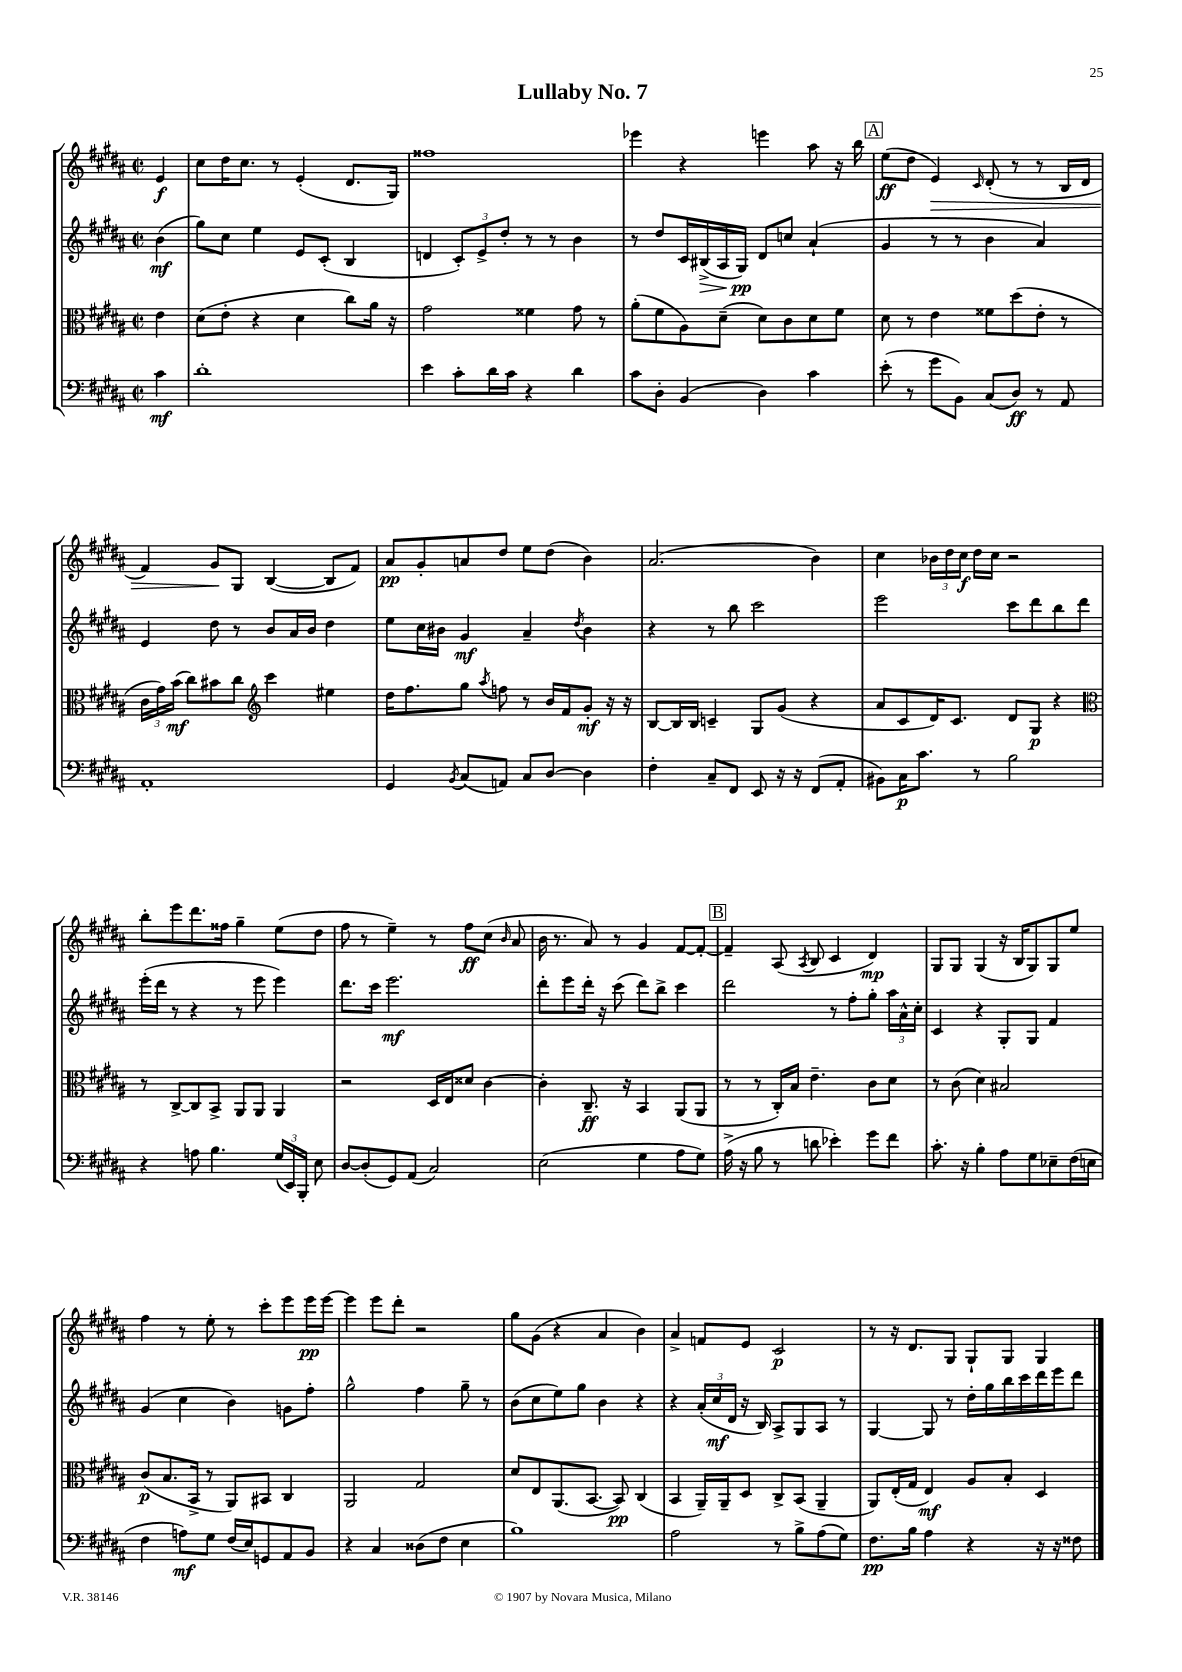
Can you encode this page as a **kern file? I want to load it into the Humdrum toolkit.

**kern	**kern	**kern	**kern
*staff4	*staff3	*staff2	*staff1
*clefF4	*clefC3	*clefG2	*clefG2
*k[f#c#g#d#a#]	*k[f#c#g#d#a#]	*k[f#c#g#d#a#]	*k[f#c#g#d#a#]
*M2/2	*M2/2	*M2/2	*M2/2
*met(c|)	*met(c|)	*met(c|)	*met(c|)
4c#\	4e\	(4b\	4e/
=	=	=	=
1d#'	(8d#\L	8gg#\L)	8cc#\L
.	8e'\J	8cc#\J	16dd#\K
.	.	.	8.cc#\J
.	4r	4ee\	.
.	.	.	8r
.	4d#\	8e/L	(4e'/
.	.	(8c#'/J	.
.	8cc#\L)	4B/	8.d#/L
.	16a#\Jk	.	.
.	16r	.	16G#/Jk)
=	=	=	=
4e\	2g#\	4d/	1ff##
8c#'\L	.	12c#'/L)	.
.	.	12e^/	.
16d#\L	.	.	.
.	.	12dd#'/J	.
16c#\JJ	.	.	.
4r	4f##\	8r	.
.	.	8r	.
4d#\	8g#\	4b\	.
.	8r	.	.
=	=	=	=
8c#\L	(8a#'\L	8r	4eee-\
8D#'\J	8f#\	8dd#/L	.
(4BB/	8A#\)	16c#/L	4r
.	.	(16B#^/	.
.	(8d#~\J	16A#/	.
.	.	16G#/JJ)	.
4D#\)	8d#\L)	8d#/L	4eee\
.	8c#\	8cc/J	.
4c#\	8d#\	(4a#`/	8aa#\
.	8f#\J	.	16r
.	.	.	16bb\
=	=	=	=
(8e'\	8d#\	4g#/	(8ee\L
8r	8r	.	8dd#\J
8g#\L	4e\	8r	4e/)
8BB\J)	.	8r	.
.	.	.	16qqc#/
(8C#/L	8f##\L	4b\	(8d#'/
8D#/J)	(8dd#\	.	8r
8r	8e'\J	4a#/)	8r
8AA#/	8r	.	16B/LL
.	.	.	16d#/JJ
=	=	=	=
1AA#'	24c#\LL	4e/	4f#/)
.	24g#\)	.	.
.	(24b\JJ	.	.
.	8cc#\L)	.	.
.	8b#\	8dd#\	8g#/L
.	8cc#\J	8r	8G#/J
*	*clefG2	*	*
.	4ccc#\	8b/L	([4B/
.	.	16a#/L	.
.	.	16b/JJ	.
.	4ee#\	4dd#\	8B/]L
.	.	.	8f#/J)
=	=	=	=
4GG#/	16dd#\LK	8ee\L	8a#/L
.	8.ff#\	.	.
.	.	16cc#\L	8g#'/
.	.	16b#\JJ	.
8qBB/	.	.	.
(8C#/L	8gg#\J	4g#/	8a/
.	8qaa#/	.	.
8AA/J)	8ff\	.	8dd#/J
8C#/L	8r	4a#~/	8ee\L
[8D#/J	16b/LL	.	(8dd#\J
.	16f#/J	.	.
.	.	8qdd#/	.
4D#\]	8g#'/J	4b#\	4b\)
.	16r	.	.
.	16r	.	.
=	=	=	=
4F#'\	[8B/L	4r	(2.a#/
.	16B/]L	.	.
.	16B/JJ	.	.
8C#~/L	4c~/	8r	.
8FF#/J	.	8bb\	.
8EE/	8G#/L	2ccc#\	.
16r	(8g#/J	.	.
16r	.	.	.
(8FF#/L	4r	.	4b\)
8AA#'/J	.	.	.
=	=	=	=
8BB#\L)	8a#/L	2eee\	4cc#\
16C#\K	8c#/	.	.
8.c#\J	.	.	.
.	16d#/K)	.	24b-\LL
.	.	.	24dd#\
.	8.c#/J	.	.
.	.	.	24cc#\JJ
8r	.	.	16dd#\LL
.	.	.	16cc#\JJ
2B\	8d#/L	8ccc#\L	2r
.	8G#/J	8ddd#\	.
.	4r	8bb\	.
.	.	8ddd#\J	.
=	=	=	=
*	*clefC3	*	*
4r	8r	(16eee'\LL	8bb'\L
.	.	16ddd#\JJ	.
.	[8C#^/L	8r	8eee\
8A\	8C#/]	4r	8.ddd#\
4.B\	8BB^/J	.	.
.	.	.	16ff##\Jk
.	8AA#/L	8r	4gg#~\
.	8AA#/J	8eee\	.
(24G#/LL	4AA#/	4eee\)	(8ee\L
24EE/)	.	.	.
24BBB'/JJ	.	.	.
8E\	.	.	8dd#\J
=	=	=	=
[8D#/L	2r	8.ddd#\L	8ff#\
(8D#'/]	.	.	8r
.	.	16ccc#\Jk	.
8GG#/)	.	2.eee\	4ee~\)
(8AA#/J	.	.	.
2C#/)	16D#/LL	.	8r
.	16E/J	.	.
.	8d##/J	.	8ff#\L
.	[4c#\	.	(8cc#\J
.	.	.	16qqb/
.	.	.	8a#/
=	=	=	=
(2E\	4c#'\]	8ddd#'\L	16b\
.	.	.	8.r
.	.	8eee\	.
.	8.C#~/	16ddd#'\Jk	8a#/)
.	.	16r	.
.	.	(8ccc#\	8r
.	16r	.	.
4G#\	4BB/	8ddd#\L)	4g#/
.	.	8bb^\J	.
8A#\L	(8AA#/L	4ccc#\	[8f#/L
8G#\J)	8AA#/J	.	8f#'/_J
=	=	=	=
(16A#^\	8r	2ddd#\	4f#~/]
16r	.	.	.
8B\	8r	.	.
8r	16C#'/LL)	.	(8A#/
.	16B/JJ	.	.
.	.	.	8qA#/
8d\	4.e~\	.	8B/
4e-'\)	.	8r	4c#/
.	.	8ff#'\L	.
8g#\L	8c#\L	8gg#'\J	4d#/)
8f#\J	8d#\J	24aa#\LL	.
.	.	24a#^^\	.
.	.	24cc#'\JJ	.
=	=	=	=
8.c#'\	8r	4c#/	8G#/L
.	(8c#\	.	8G#/J
16r	.	.	.
4B'\	4d#\)	4r	(4G#/
8A#\L	2B#/	8G#'/L	16r
.	.	.	16B/LK
8G#\	.	8G#/J	8G#/)
8E-~\	.	4f#/	8G#/
(16F#\L	.	.	8ee/J
16E\JJ	.	.	.
=	=	=	=
4F#\	(8c#/L	(4g#/	4ff#\
.	8.B/	.	.
8A\L)	.	4cc#\	8r
.	16BB^/Jk	.	.
8G#\J	8r	.	8ee'\
(16F#/LL	8AA#/L)	4b\)	8r
16E/J)	.	.	.
8GG/	8BB#/J	.	8ccc#'\L
8AA#/	4C#/	8g\L	8eee\
8BB/J	.	8ff#'\J	16eee\L
.	.	.	[16eee\JJ
=	=	=	=
4r	2AA#/	2gg#^^\	4eee\]
4C#/	.	.	8eee\L
.	.	.	8ddd#'\J
(8D##\L	2G#/	4ff#\	2r
8F#\J	.	.	.
4E\	.	8gg#~\	.
.	.	8r	.
=	=	=	=
1B)	8d#/L	(8b\L	8gg#\L
.	8E/	8cc#\	(8g#\J
.	(8.AA#/	8ee\)	4r
.	.	8gg#\J	.
.	[8.BB/J	.	.
.	.	4b\	4a#/
.	8BB/])	.	.
.	(4C#/	4r	4b\)
=	=	=	=
2A#\	4BB/	4r	4a#^/
.	16AA#~/LL)	(24a#'/LL	8f/L
.	.	24cc#/	.
.	16AA#~/J	.	.
.	.	24d#/JJ	.
.	8D#/J	16r	8e/J
.	.	16B/)	.
8r	8C#^/L	8A#^/L	2c#/
8B^\L	(8BB/J	8G#/	.
(8A#\	4AA#~/	8A#/J	.
8G#\J)	.	8r	.
=	=	=	=
8.F#\L	8AA#/L)	[4G#/	8r
.	(16E'/L	.	16r
16B\Jk	16G#/JJ	.	8.d#/L
4A#\	4E/)	8G#/]	.
.	.	8r	8G#/J
4r	8A#/L	16dd#'\LL	8G#`/L
.	.	16gg#\	.
.	8B'/J	16bb\	8G#/J
.	.	16ccc#\	.
16r	4D#/	16ddd#\	4G#/
16r	.	16eee\J	.
8F##\	.	8ddd#\J	.
==	==	==	==
*-	*-	*-	*-
